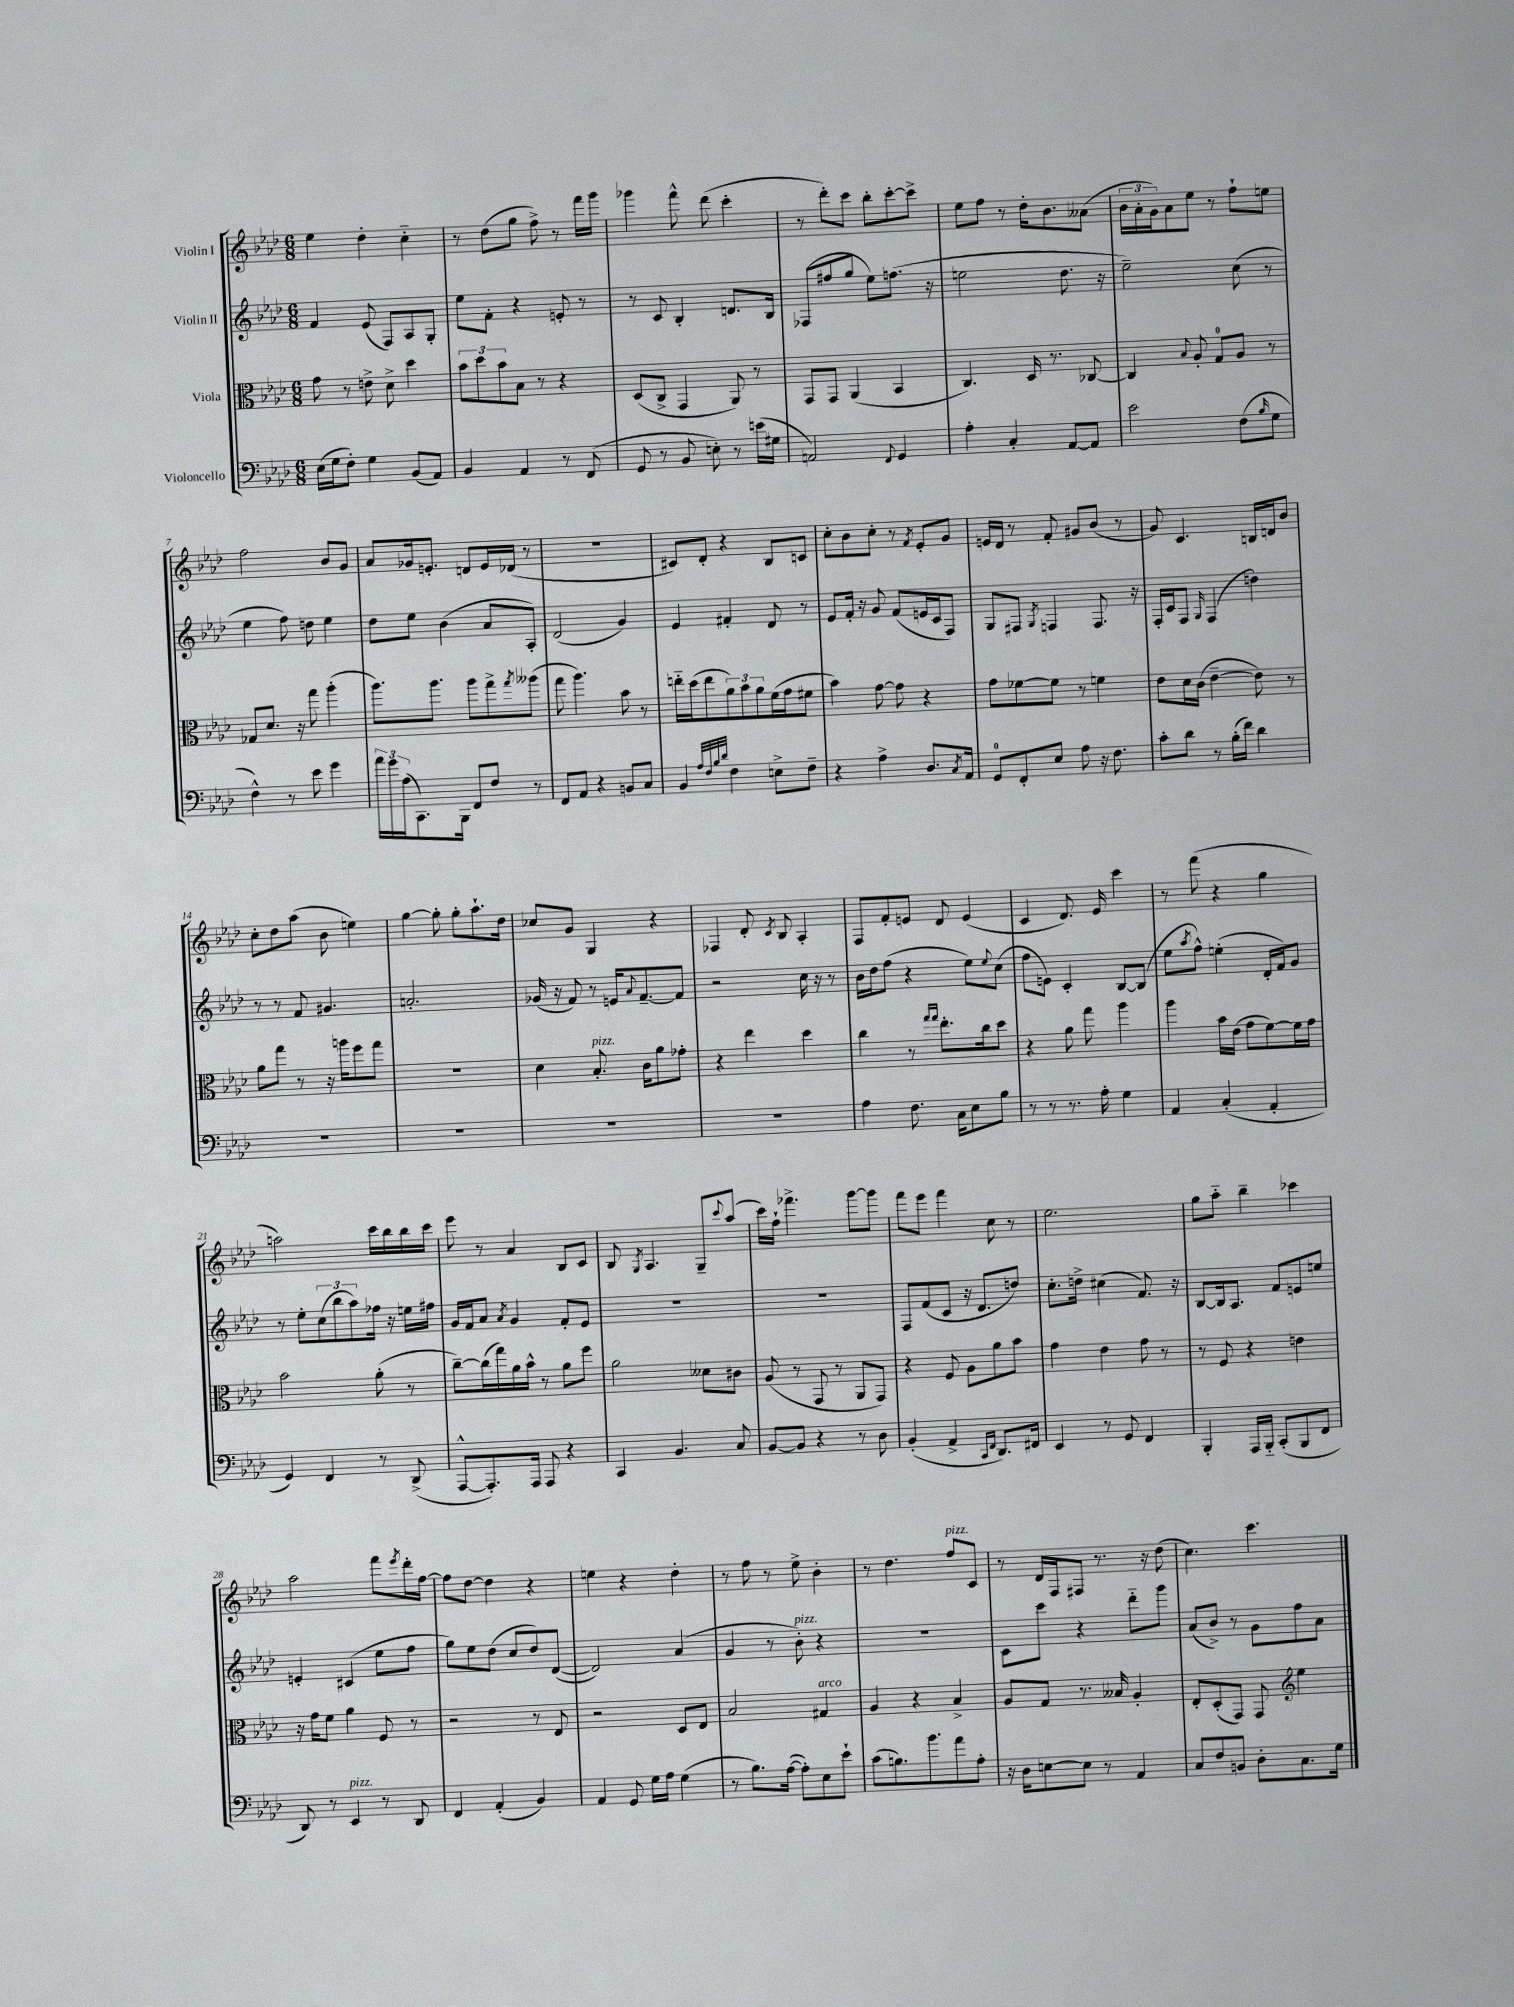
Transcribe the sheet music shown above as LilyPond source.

<<
\new StaffGroup <<
\new Staff = "s0" \with { instrumentName = "Violin I" } {
    \clef treble \key aes \major \numericTimeSignature \time 6/8
    ees''4 des''4-. c''4-_ |
    r8 des''8( g''8 f''8->) r8 f'''16 g'''16 |
    ges'''4 f'''8-^ des'''8( c'''4-. |
    r8 des'''8-.) c'''8 bes''8-. c'''8~-. c'''8-> |
    ees''8 f''8 r8 des''16-. bes'8. aeses'8( |
    \tuplet 3/2 { bes'16 aes'16-. g'16) } aes'8 ees''8 r8 f''8-! e''8 |
    f''2 bes'8 g'8 |
    aes'8 ges'16 e'8.-. d'8 e'16 des'16( r8 |
    R2. |
    cis'8) des'8-. r4 bes8 c'8 |
    c''8-. bes'8 c''8-. r8 \acciaccatura { f'8 } ees'8-. g'8 |
    e'16 des'16 r8 f'8-. gis'8 bes'8( r8 |
    g'8) c'4. b16 d'16 bes'8 |
    c''8-. des''8 aes''8( bes'8 e''4) |
    g''4~ g''8-. g''8-. aes''8.-! des''16 |
    ces''8 g'8 g4 r4 |
    fes4 des'8-. \acciaccatura { c'8 } bes8 aes4-. |
    f8 f'8-. e'8 des'8 e'4( |
    c'4 des'8.) ees'16 c'''4 |
    r8 f'''8( r4 g''4 |
    a''2) c'''16 bes''16 bes''16 c'''16 |
    ees'''8 r8 aes'4 bes8 c'8 |
    bes8 \acciaccatura { g8 } aes4. g8-- \appoggiatura { c'''8 } aes''8( |
    c'''16) f''16-! fes'''4.-> g'''8~ g'''8 |
    f'''8 ees'''8 f'''4 c''8 r8 |
    ees''2. |
    g''8 aes''8-_ bes''4-- ces'''4 |
    aes''2 f'''8 \acciaccatura { ees'''8 } des'''16-. f''16~ |
    f''8 des''8~ des''4 r4 |
    e''4 r4 des''4-. |
    r8 f''8 r8 ees''8-> bes'4-. |
    r8 des''4. f''8^\markup { \italic "pizz." } c'8 |
    r8 des'16 f16 fis8 r8. r16 des''8( |
    c''4.) c'''4. \bar "|." |
}
\new Staff = "s1" \with { instrumentName = "Violin II" } {
    \clef treble \key aes \major \numericTimeSignature \time 6/8
    f'4 ees'8( f8) aes8 g8-. |
    ees''8 f'8-. r4 e'8-. r8 |
    r8 c'8 bes4-. d'8. bes16 |
    fes8( fis''8 g''8 ees''8) f''8.( r16 |
    e''2 des''8. r16 |
    ees''2--) c''8( r8 |
    ees''4 f''8) d''8 ees''4 |
    des''8 ees''8 bes'4( aes'8 aes8-.) |
    des'2( g'4) |
    ees'4 fis'4-. des'8 r8 |
    ees'8 f'16-. r16 g'8 f'8( e'16 c'16 f8) |
    g8 fis8 \acciaccatura { g8 } f4 f8. r16 |
    f16-. c'16 f8 \grace { g16 } f4( d''4) |
    r8 r8 f'8 gis'4. |
    a'2.-. |
    ges'16( r16 f'8) r8 e'16 \appoggiatura { aes'8 } f'8.~-- f'8 |
    r2 c''16 r16 r8 |
    bes'16 des''16 f''8( r4 ees''8) \appoggiatura { ees''8 } c''8( |
    f''8 e'8) c'4-. bes8~ bes8( |
    ees''8 \acciaccatura { aes''8 } f''8-^) e''4-.( des'16-. f'16) g'8 |
    r8 ees''8-. \tuplet 3/2 { c''8( bes''8 aes''8) } fes''16 r16 e''16 fis''16 |
    g'16 f'16 aes'8 \acciaccatura { aes'8 } g'4 f'8-. ees'8 |
    R2. |
    R2. |
    f8 f'8( c'8 r16 des'8. d''8) |
    c''8.-. d''16-> cis''4( f'8.) r16 |
    bes8~ bes16 aes8. f'8 e'8 e''8 |
    e'4-. cis'4( ees''8 f''8 |
    g''8) ees''8 des''8( c''8 des''8) des'8~( |
    des'2) aes'4( |
    g'4 r8 bes'8-.^\markup { \italic "pizz." }) r4 |
    R2. |
    c'8 c'''8 r4 des'''8-_ g'''8 |
    aes'8( bes'8->) r8 g'8 f''8 aes'8 \bar "|." |
}
\new Staff = "s2" \with { instrumentName = "Viola" } {
    \clef alto \key aes \major \numericTimeSignature \time 6/8
    g'8 r8 e'8-> des'8-> des''4 |
    \tuplet 3/2 { bes'8 des''8 bes'8 } bes8 r8 r4 |
    des8( c8-> g,4 aes,8) r8 |
    g,8 g,8 aes,4( bes,4 |
    c4.) des16 r8. ces8~ |
    ces4 \appoggiatura { bes8 } aes8-. g8-0 aes8 r8 |
    ges8 des'8. r16 g''8 aes''4-.( |
    aes''8.) aes''8. aes''8 g''8-> \acciaccatura { g''8 } aeses''8( |
    g''8 aes''4.) bes'8 r8 |
    e''16-_ des''16( e''8 \tuplet 3/2 { aes'8) bes'8 aes'8 } f'16( g'16 fis'8 |
    bes'4) g'8~ g'8 r4 |
    g'8 fes'8~ fes'8 r8 f'4 |
    ees'8 des'16 c'16( ees'4~-- ees'8) r8 |
    aes'8 g''8 r8 r16 a''16 f''8 g''8 |
    R2. |
    des'4 bes8.-.^\markup { \italic "pizz." } c'16 aes'8 ges'8-. |
    r4 ees''4 des''4 |
    c''4 r8 \grace { g''16 g''16 } ees''8.-. c''16 des''8 |
    r4 aes'8 g''8 aes''4 |
    aes''4 bes'16 ees'16( g'8 f'8~) f'16 g'16 |
    bes'2 aes'8-.( r8 |
    c''8~--) c''16( g''16) aes'16 bes'16-^ r8 aes'8 f''8 |
    aes'2 deses'8 cis'8 |
    aes8( r8 g,8 r8 aes,8 g,8) |
    r4 f8 aes8 aes'8 bes'8 |
    g'4 ees'4 g'8 r8 |
    r8 f8 r4 e'4 |
    r16 g'16 f'8 aes'4 f8 r8 |
    r2 r8 ees8 |
    r2 des8 ees8 |
    bes2 gis4^\markup { \italic "arco" } |
    aes4 r4 bes4-> |
    aes8 g8 r8. beses16 aes4-. |
    ees8-. des8-.( g,8) g,8 \clef treble ees''4 \bar "|." |
}
\new Staff = "s3" \with { instrumentName = "Violoncello" } {
    \clef bass \key aes \major \numericTimeSignature \time 6/8
    ees16( g16 f8-.) g4 bes,8( aes,8) |
    bes,4 aes,4 r8 f,8( |
    g,8 r8 bes,8 e8-.) r8 e'16( gis16 |
    a,2) \appoggiatura { f,8 } g,4 |
    aes4-. c4-. aes,8~ aes,8 |
    ees'2 f8( \grace { bes16 } g8 |
    f4-^) r8 ees'8 g'4 |
    \tuplet 3/2 { aes'16 g'16 aes16( } c,8.) bes,,16 f,8 f8 r8 |
    f,8 aes,8 r4 b,8 c8 |
    bes,4 \grace { aes32 f32 bes32 des'32 } f4 e8-> f8-- |
    r4 aes4-> des8. \acciaccatura { c8 } aes,16 |
    g,8-0 f,8-. ees8 aes8 r16 f8. |
    c'8-. des'8 r8 bes16-.( f'16) des'4 |
    R2. |
    R2. |
    R2. |
    R2. |
    aes4 f8. c16 ees8 bes8 |
    r8 r8 r8. aes16-. g4 |
    aes,4 c4-.( aes,4-. |
    g,4) f,4 r8 des,8->( |
    aes,,8~-^ aes,,8.-.) aes,,16 aes,,8 r4 |
    c,4 bes,4. c8 |
    bes,8~ bes,8 r4 r8 des8 |
    bes,4-.( aes,4-> \grace { c,16 f,16 } des,8.) fis,16 |
    ees,4 r8 g,8 f,4 |
    bes,,4-. aes,,16 bes,,16-_ c,8-.( bes,,8 f,8 |
    des,8) r8 ees,4^\markup { \italic "pizz." } r8 des,8 |
    f,4 aes,4-.( bes,4) |
    aes,4 g,8 g16 aes16 g4( |
    r8 bes8.) aes16~( aes8-.) ees8 ees'8-! |
    c'8( b8.) bes'8. aes'8 aes8-. |
    r16 des16 e8~ e8 r8 aes,4 |
    c8 f8 b,8 des8-. c8. g16 \bar "|." |
}
>>
>>
